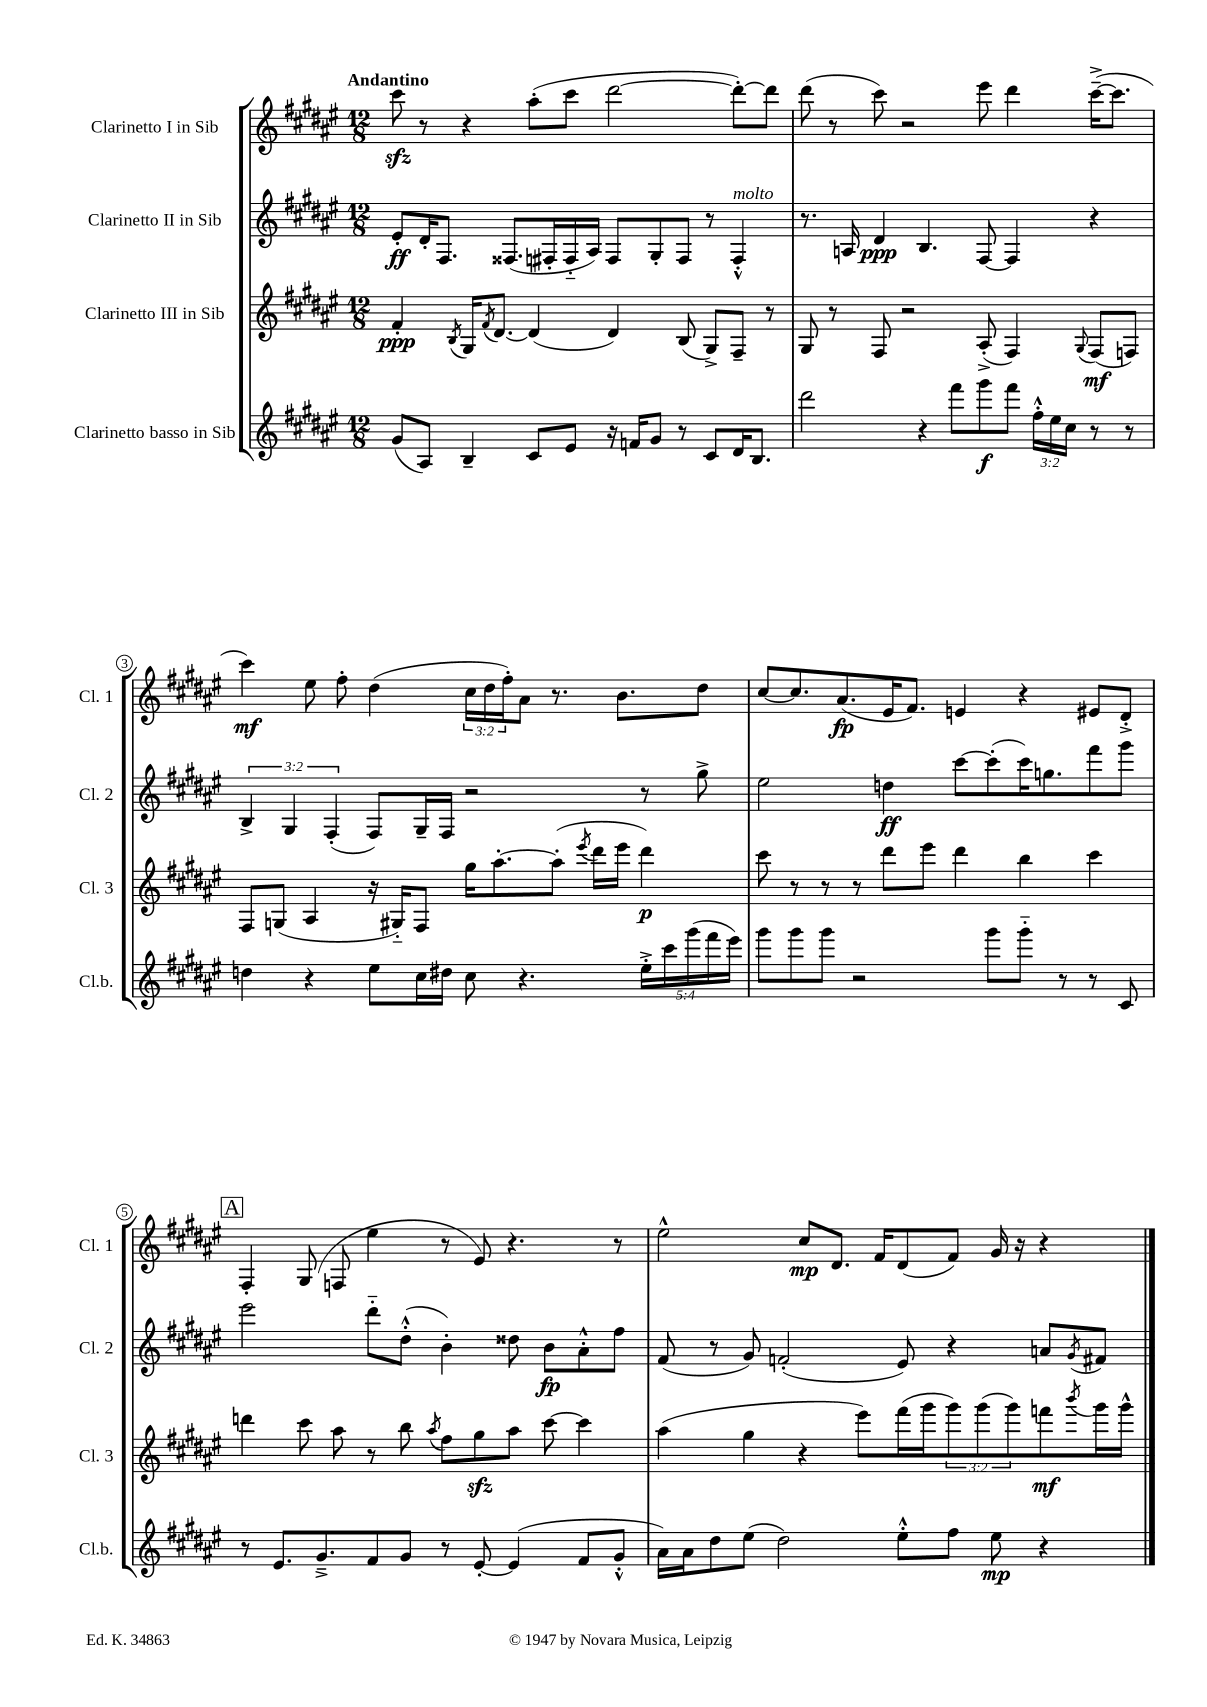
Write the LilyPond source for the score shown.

<<
\new StaffGroup <<
\new Staff = "s0" \with { instrumentName = "Clarinetto I in Sib" shortInstrumentName = "Cl. 1" } {
    \clef treble \key fis \major \numericTimeSignature \time 12/8 \override Staff.TupletNumber.text = #tuplet-number::calc-fraction-text \tempo "Andantino"
    cis'''8\sfz r8 r4 ais''8-.( cis'''8 dis'''2~ dis'''8~-.) dis'''8 |
    dis'''8( r8 cis'''8) r2 eis'''8 dis'''4 cis'''16~--->( cis'''8. |
    cis'''4\mf) eis''8 fis''8-. dis''4( \tuplet 3/2 { cis''16 dis''16 fis''16-.) } ais'8 r8. b'8. dis''8 |
    cis''8~ cis''8. ais'8.\fp( eis'16 fis'8.) e'4 r4 eis'8 dis'8-.-> |
    \mark \markup { \box "A" } fis4-. gis8( f8 eis''4 r8 eis'8) r4. r8 |
    eis''2-^ cis''8\mp dis'8. fis'16 dis'8( fis'8) gis'16 r16 r4 \bar "|." |
}
\new Staff = "s1" \with { instrumentName = "Clarinetto II in Sib" shortInstrumentName = "Cl. 2" } {
    \clef treble \key fis \major \numericTimeSignature \time 12/8 \override Staff.TupletNumber.text = #tuplet-number::calc-fraction-text
    eis'8-.\ff dis'16-. fis8. fisis8.( fis16-. fis16-_ ais16) fis8 gis8-. fis8 r8 fis4-.-^^\markup { \italic "molto" } |
    r8. a16 dis'4\ppp b4. fis8~ fis4 r4 |
    \tuplet 3/2 { b4-> gis4 fis4-.( } fis8) gis16-- fis16 r2 r8 gis''8-> |
    eis''2 d''4\ff cis'''8~ cis'''8-.( cis'''16) g''8. fis'''8 gis'''8 |
    \mark \markup { \box "A" } eis'''2 dis'''8-_ dis''8-.-^( b'4-.) disis''8 b'8\fp ais'8-.-^ fis''8 |
    fis'8( r8 gis'8) f'2-.( eis'8) r4 a'8 \acciaccatura { gis'8 } fis'8 \bar "|." |
}
\new Staff = "s2" \with { instrumentName = "Clarinetto III in Sib" shortInstrumentName = "Cl. 3" } {
    \clef treble \key fis \major \numericTimeSignature \time 12/8 \override Staff.TupletNumber.text = #tuplet-number::calc-fraction-text
    fis'4-.\ppp \acciaccatura { b8 } gis16 \acciaccatura { fis'8 } dis'8.~ dis'4( dis'4) b8( gis8->) fis8-- r8 |
    gis8 r8 fis8 r2 ais8-.->( fis4) \appoggiatura { gis8 } fis8\mf( f8) |
    fis8 g8( ais4 r16 gis16-_) fis8 gis''16 ais''8.~-. ais''8-.( \acciaccatura { eis'''8 } dis'''16 eis'''16 dis'''4\p) |
    cis'''8 r8 r8 r8 dis'''8 eis'''8 dis'''4 b''4 cis'''4 |
    \mark \markup { \box "A" } d'''4 cis'''8 ais''8 r8 b''8 \acciaccatura { ais''8 } fis''8 gis''8\sfz ais''8 cis'''8~ cis'''4 |
    ais''4( gis''4 r4 eis'''8) fis'''16( gis'''16 \tuplet 3/2 { gis'''8) gis'''8( gis'''8) } f'''8\mf \acciaccatura { b'''8 } gis'''16 gis'''16-^ \bar "|." |
}
\new Staff = "s3" \with { instrumentName = "Clarinetto basso in Sib" shortInstrumentName = "Cl.b." } {
    \clef treble \key fis \major \numericTimeSignature \time 12/8 \override Staff.TupletNumber.text = #tuplet-number::calc-fraction-text
    gis'8( ais8) b4-- cis'8 eis'8 r16 f'16 gis'8 r8 cis'8 dis'16 b8. |
    dis'''2 r4 fis'''8 gis'''8\f fis'''8 \tuplet 3/2 { fis''16-.-^ eis''16 cis''16 } r8 r8 |
    d''4 r4 eis''8 cis''16 dis''16 cis''8 r4. \tuplet 5/4 { eis''16-.-> cis'''16 gis'''16( fis'''16 eis'''16) } |
    gis'''8 gis'''8 gis'''8 r2 gis'''8 gis'''8-_ r8 r8 cis'8 |
    \mark \markup { \box "A" } r8 eis'8. gis'8.---> fis'8 gis'8 r8 eis'8~-. eis'4( fis'8 gis'8-.-^ |
    ais'16) ais'16 dis''8 eis''8( dis''2) eis''8-.-^ fis''8 eis''8\mp r4 \bar "|." |
}
>>
>>
\layout { \context { \Score \override BarNumber.stencil = #(make-stencil-circler 0.1 0.3 ly:text-interface::print) } }
